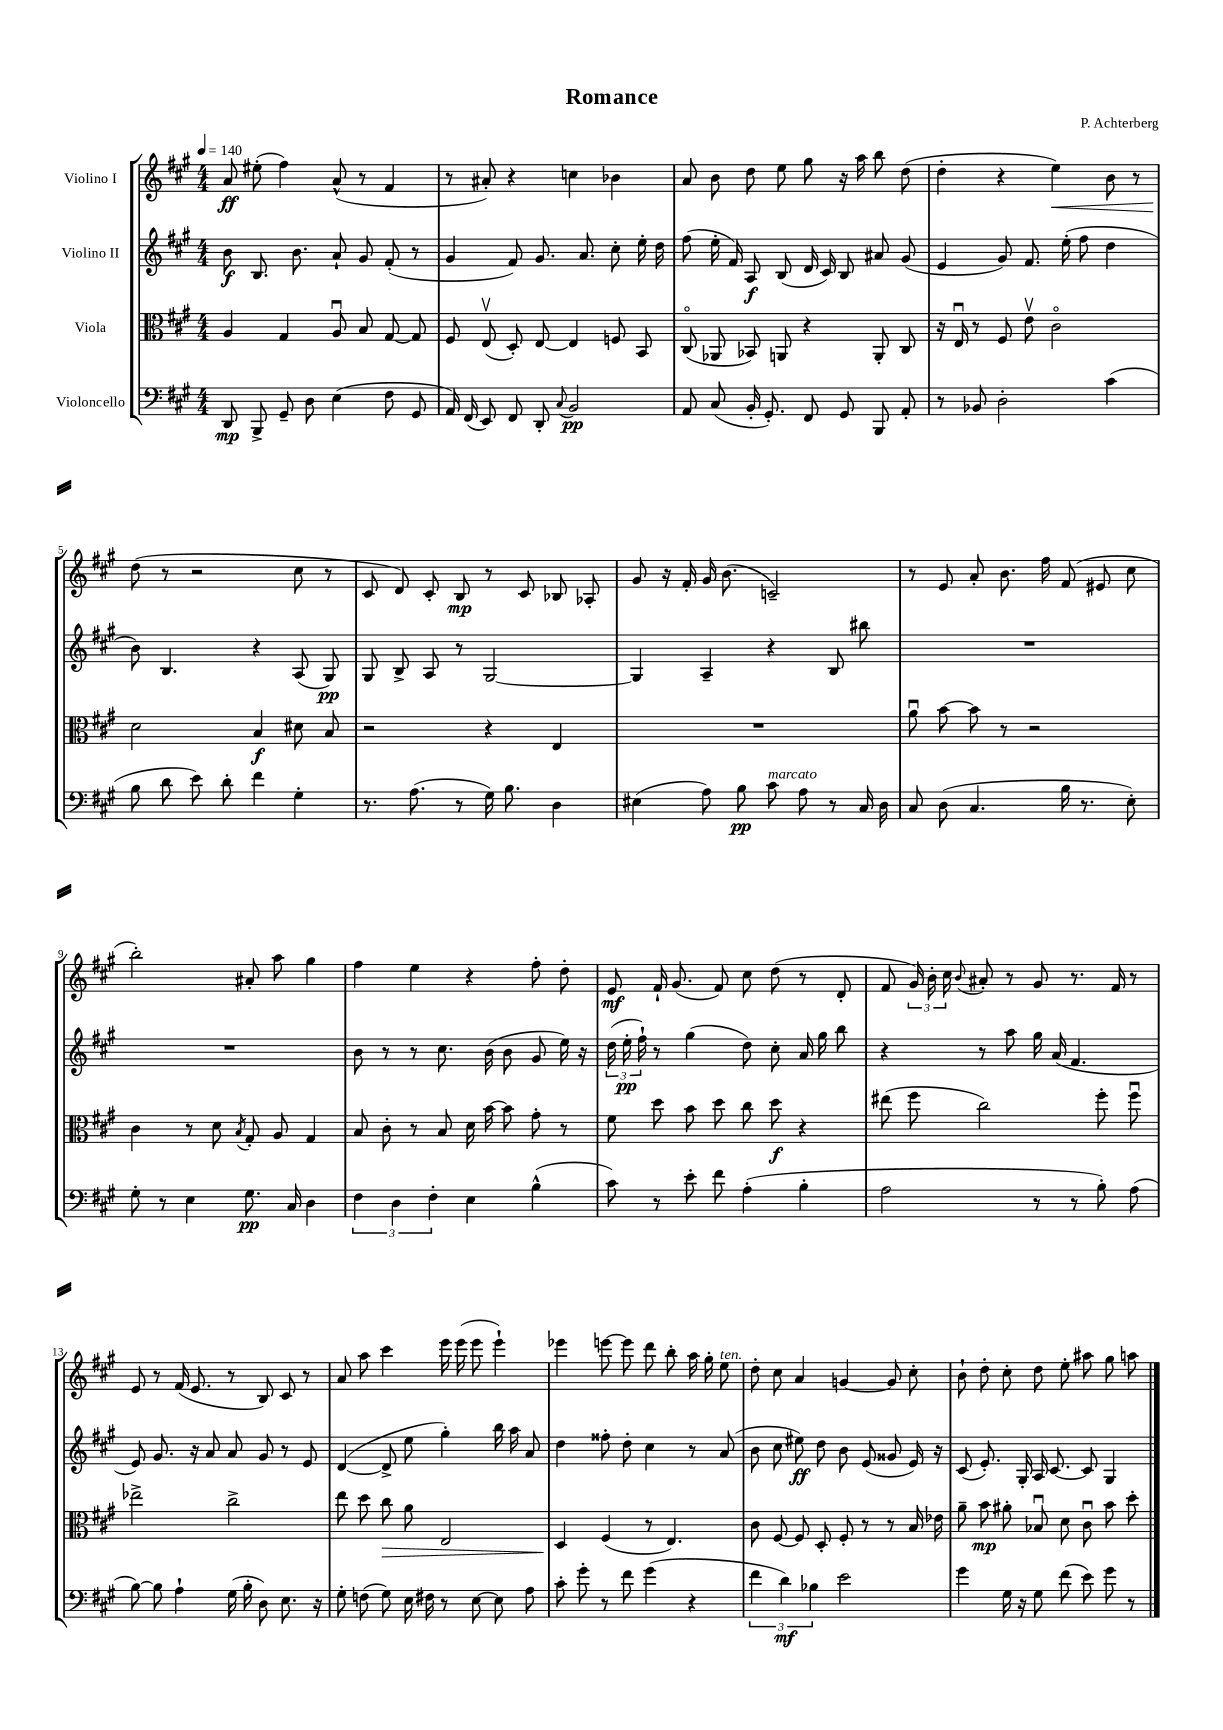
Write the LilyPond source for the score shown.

\header { title = "Romance" composer = "P. Achterberg" }
<<
\new StaffGroup <<
\new Staff = "s0" \with { instrumentName = "Violino I" } {
    \clef treble \key a \major \numericTimeSignature \time 4/4 \tempo 4 = 140
    \autoBeamOff a'8\ff eis''8-.( fis''4) a'8-^( r8 fis'4 |
    r8 ais'8-.) r4 c''4 bes'4 |
    a'8 b'8 d''8 e''8 gis''8 r16 a''16 b''8 d''8( |
    d''4-. r4 e''4\<) b'8 r8 |
    d''8\!( r8 r2 cis''8 r8 |
    cis'8 d'8) cis'8-. b8\mp r8 cis'8 bes8 aes8-. |
    gis'8 r16 fis'16-. gis'16 b'8.( c'2--) |
    r8 e'8 a'8-. b'8. fis''16 fis'8( eis'8 cis''8 |
    b''2-.) ais'8-. a''8 gis''4 |
    fis''4 e''4 r4 fis''8-. d''8-. |
    e'8\mf fis'16-! gis'8.( fis'8) cis''8 d''8( r8 d'8-. |
    fis'8 \tuplet 3/2 { gis'16) b'16-. cis''16 } \appoggiatura { b'8 } ais'8-. r8 gis'8 r8. fis'16 r8 |
    e'8 r8 fis'16( e'8. r8 b8) cis'8 r8 |
    a'8 a''8 cis'''4 e'''16 e'''16( e'''8 e'''4-!) |
    ees'''4 e'''8~ e'''8 d'''8 b''8-. a''16 gis''16-. e''8^\markup { \italic "ten." } |
    d''8-. cis''8 a'4 g'4~ g'8 cis''8-. |
    b'8-! d''8-. cis''8-. d''8 e''8-. ais''8 gis''8 a''8 \bar "|." |
}
\new Staff = "s1" \with { instrumentName = "Violino II" } {
    \clef treble \key a \major \numericTimeSignature \time 4/4
    \autoBeamOff b'8\f b8. b'8. a'8-! gis'8 fis'8-.( r8 |
    gis'4 fis'8) gis'8. a'8. cis''8-. e''16-. d''16 |
    fis''8( e''16-. fis'16) a8\f b8( d'16 cis'16) b8 ais'8 gis'8( |
    e'4 gis'8) fis'8. e''16-.( fis''8 d''4 |
    b'8) b4. r4 a8( gis8\pp) |
    gis8 b8-> a8 r8 gis2~ |
    gis4 a4-- r4 b8 bis''8 |
    R1 |
    R1 |
    b'8 r8 r8 cis''8. b'16( b'8 gis'8 e''16) r16 |
    \tuplet 3/2 { d''16( e''16-.\pp fis''16-!) } r8 gis''4( d''8) cis''8-. a'16 gis''16 b''8 |
    r4 r8 a''8 gis''16 a'16( fis'4. |
    e'8) gis'8. r16 a'8 a'8 gis'8 r8 e'8 |
    d'4~( d'8-> e''8 gis''4-.) b''16 a''16 a'8 |
    d''4 fisis''8-. d''8-. cis''4 r8 a'8( |
    b'8 cis''8 eis''8\ff) d''8 b'8 e'8( gisis'8 e'16) r16 |
    cis'8( e'8.-.) gis16-. a16 cis'8.~ cis'8 gis4 \bar "|." |
}
\new Staff = "s2" \with { instrumentName = "Viola" } {
    \clef alto \key a \major \numericTimeSignature \time 4/4
    \autoBeamOff a4 gis4 a8\downbow b8 gis8~ gis8 |
    fis8 e8\upbow( d8-.) e8~ e4 f8 b,8 |
    cis8\flageolet( aes,8 bes,8) a,8 r4 a,8-. cis8 |
    r16 e16\downbow r8 fis8 e'8\upbow cis'2\flageolet |
    d'2 b4\f dis'8 b8 |
    r2 r4 e4 |
    R1 |
    a'8\downbow b'8~ b'8 r8 r2 |
    cis'4 r8 d'8 \acciaccatura { b8 } gis8-. a8 gis4 |
    b8 cis'8-. r8 b8 d'16 b'16~ b'8 gis'8-. r8 |
    fis'8 d''8 b'8 d''8 cis''8 d''8\f r4 |
    eis''8( fis''8 cis''2) fis''8-. fis''8\downbow |
    ees''2-> cis''2-> |
    e''8 d''8 cis''8\> a'8 e2 |
    d4\! fis4( r8 e4.) |
    cis'8 fis8~ fis8 d8-. fis8-. r8 r8 b16 ees'16 |
    a'8-- b'8\mp ais'8-. bes8\downbow d'8 cis'8\downbow b'8 d''8-. \bar "|." |
}
\new Staff = "s3" \with { instrumentName = "Violoncello" } {
    \clef bass \key a \major \numericTimeSignature \time 4/4
    \autoBeamOff d,8\mp b,,8-> gis,8-- d8 e4( fis8 gis,8 |
    a,16) fis,16( e,8) fis,8 d,8-. \appoggiatura { cis8 } b,2\pp |
    a,8 cis8( b,16-. gis,8.-.) fis,8 gis,8 b,,8 a,8-. |
    r8 bes,8 d2-. cis'4( |
    b8 d'8 e'8) d'8-. fis'4 gis4-. |
    r8. a8.( r8 gis16) b8. d4 |
    eis4( a8) b8\pp cis'8^\markup { \italic "marcato" } a8 r8 cis16 d16 |
    cis8 d8( cis4. b16 r8. e8-.) |
    gis8-. r8 e4 gis8.\pp cis16 d4 |
    \tuplet 3/2 { fis4 d4 fis4-. } e4 b4-^( |
    cis'8) r8 e'8-. fis'8 a4-.( b4-. |
    a2 r8 r8 b8-.) a8( |
    b8~) b8 a4-! gis16( b16-. d8) e8. r16 |
    gis8-. f8( gis8) e16 fis16 r8 e8~ e8 a8 |
    cis'8-. gis'8-. r8 fis'8 gis'4( r4 |
    \tuplet 3/2 { fis'4 d'4\mf) bes4 } e'2 |
    gis'4 gis16 r16 gis8 fis'8( e'8) gis'8 r8 \bar "|." |
}
>>
>>
